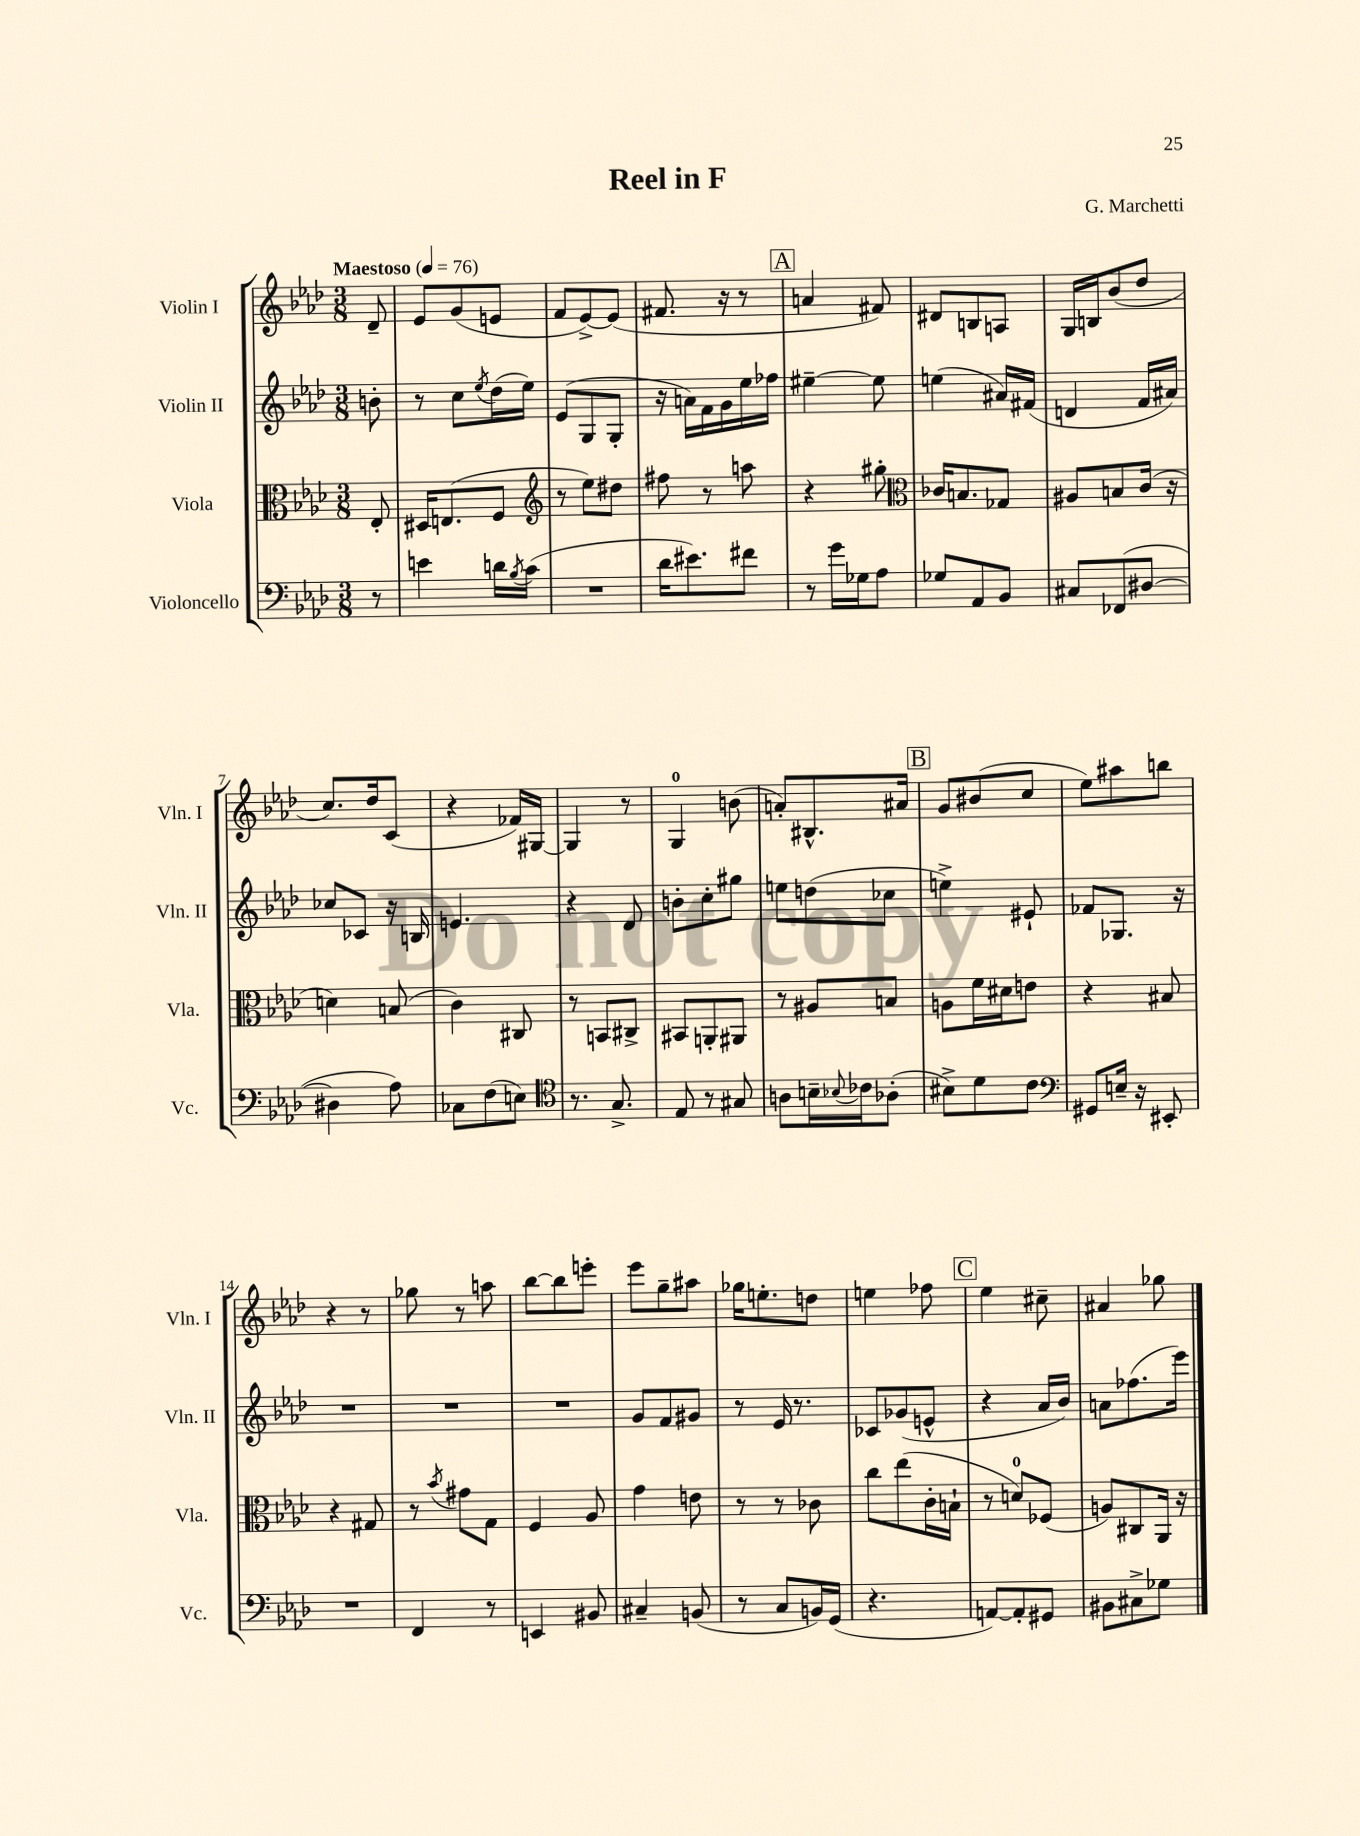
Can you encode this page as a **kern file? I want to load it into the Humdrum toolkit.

**kern	**kern	**kern	**kern
*staff4	*staff3	*staff2	*staff1
*clefF4	*clefC3	*clefG2	*clefG2
*k[b-e-a-d-]	*k[b-e-a-d-]	*k[b-e-a-d-]	*k[b-e-a-d-]
*M3/8	*M3/8	*M3/8	*M3/8
*MM76	*MM76	*MM76	*MM76
8r	8E-'/	8b'\	8d-~/
=	=	=	=
4e\	16D#/LK	8r	8e-/L
.	(8.E/	.	.
.	.	8cc\L	(8g/
.	.	8qee-/	.
16d\LL	8F/J	(16dd-\L	8e/J
8qB-/	.	.	.
(16c\JJ	.	16ee-\JJ)	.
=	=	=	=
*	*clefG2	*	*
4.r	8r	(8e-/L	8f/L
.	8ee-\L)	8G/	[8e-^/)
.	8dd#\J	8G'/J	(8e-/]J
=	=	=	=
16d-\LK	8ff#\	16r	8.f#/
8.e#\)	.	16a\LL)	.
.	8r	16f\	.
.	.	16g\	16r
8f#\J	8aa\	16ee-\	8r
.	.	16ff-\JJ	.
=	=	=	=
8r	4r	[4ee#~\	4a/
16g\LL	.	.	.
16G-\J	.	.	.
8A-\J	8gg#'\	8ee#\]	8f#/)
=	=	=	=
*	*clefC3	*	*
8G-/L	16c-/LK	(4ee\	8d#/L
.	8.B/	.	.
8AA-/	.	.	8B/
8BB-/J	8G-/J	16a#/LL)	8A/J
.	.	(16f#/JJ	.
=	=	=	=
8C#/L	8A#/L	4d/	16G/LL
.	.	.	16B/J
(8FF-/	8B/	.	(8b-/
[8D#/J	(16c/Jk	16f/LL	8dd-/J
.	16r	16a#/JJ)	.
=	=	=	=
4D#\]	4d\)	8cc-/L	8.cc/L)
.	.	8c-/J	.
.	.	.	16dd-/k
8A-\)	(8B/	16r	(8c/J
.	.	16B/	.
=	=	=	=
8C-\L	4c\)	4.e/	4r
(8F\	.	.	.
8E\J)	8C#/	.	16f-/LL)
.	.	.	[16G#/JJ
=	=	=	=
*clefC4	*	*	*
8.r	8r	4r	4G#/]
.	8BB/L	.	.
8.G^/	.	.	.
.	8C#^/J	8d-/	8r
=	=	=	=
8E-/	8BB#/L	8b'\L	4G/
8r	8AA'/	8cc'\	.
8G#/	8AA#/J	8gg#\J	(8b\
=	=	=	=
8A\L	8r	8ee\L	8a'/L)
16B~\L	8A#/L	(8dd\	8.B#^^/
8qqB-/	.	.	.
16c-\J	.	.	.
(8A-'\J	8B/J	8cc-\J	.
.	.	.	16a#/Jk
=	=	=	=
8B#^\L)	8A\L	4ee^\)	8g/L
8d-\	16f\L	.	(8b#/
.	16d#\J	.	.
8c\J	8e\J	8e#`/	8cc/J
=	=	=	=
*clefF4	*	*	*
8GG#/L	4r	8f-/L	8ee-\L)
16E~/Jk	.	8.G-/J	8aa#\
16r	.	.	.
8EE#'/	8B#/	.	8bb\J
.	.	16r	.
=	=	=	=
4.r	4r	4.r	4r
.	8G#/	.	8r
=	=	=	=
4FF/	8r	4.r	8gg-\
.	8qb-/	.	.
.	8g#\L	.	8r
8r	8G\J	.	8aa\
=	=	=	=
4EE/	4F/	4.r	[8bb-\L
.	.	.	8bb-\]
8BB#/	8A-/	.	8eee'\J
=	=	=	=
4C#~/	4g\	8g/L	8eee-\L
.	.	8f/	8gg~\
(8BB/	8e\	8g#/J	8aa#\J
=	=	=	=
8r	8r	8r	16gg-\LK
.	.	.	8.ee'\
8C/L	8r	16e-/	.
.	.	8.r	.
16BB/L)	8c-\	.	8dd\J
(16GG/JJ	.	.	.
=	=	=	=
4.r	8cc\L	8c-/L	4ee\
.	(8ee-\	(8g-/	.
.	16c'\L	8e^^/J	8ff-\
.	16B`\JJ	.	.
=	=	=	=
[8AA/L)	8r	4r	4ee-\
8AA'/]	8d/L)	.	.
8GG#/J	(8F-/J	16a-/LL	8cc#~\
.	.	16b-/JJ)	.
=	=	=	=
8BB#\L	8A/L)	8a\L	4a#/
8C#^\	8C#/	(8.ff-\	.
8G-\J	16AA-/Jk	.	8gg-\
.	16r	16eee-\Jk)	.
==	==	==	==
*-	*-	*-	*-
